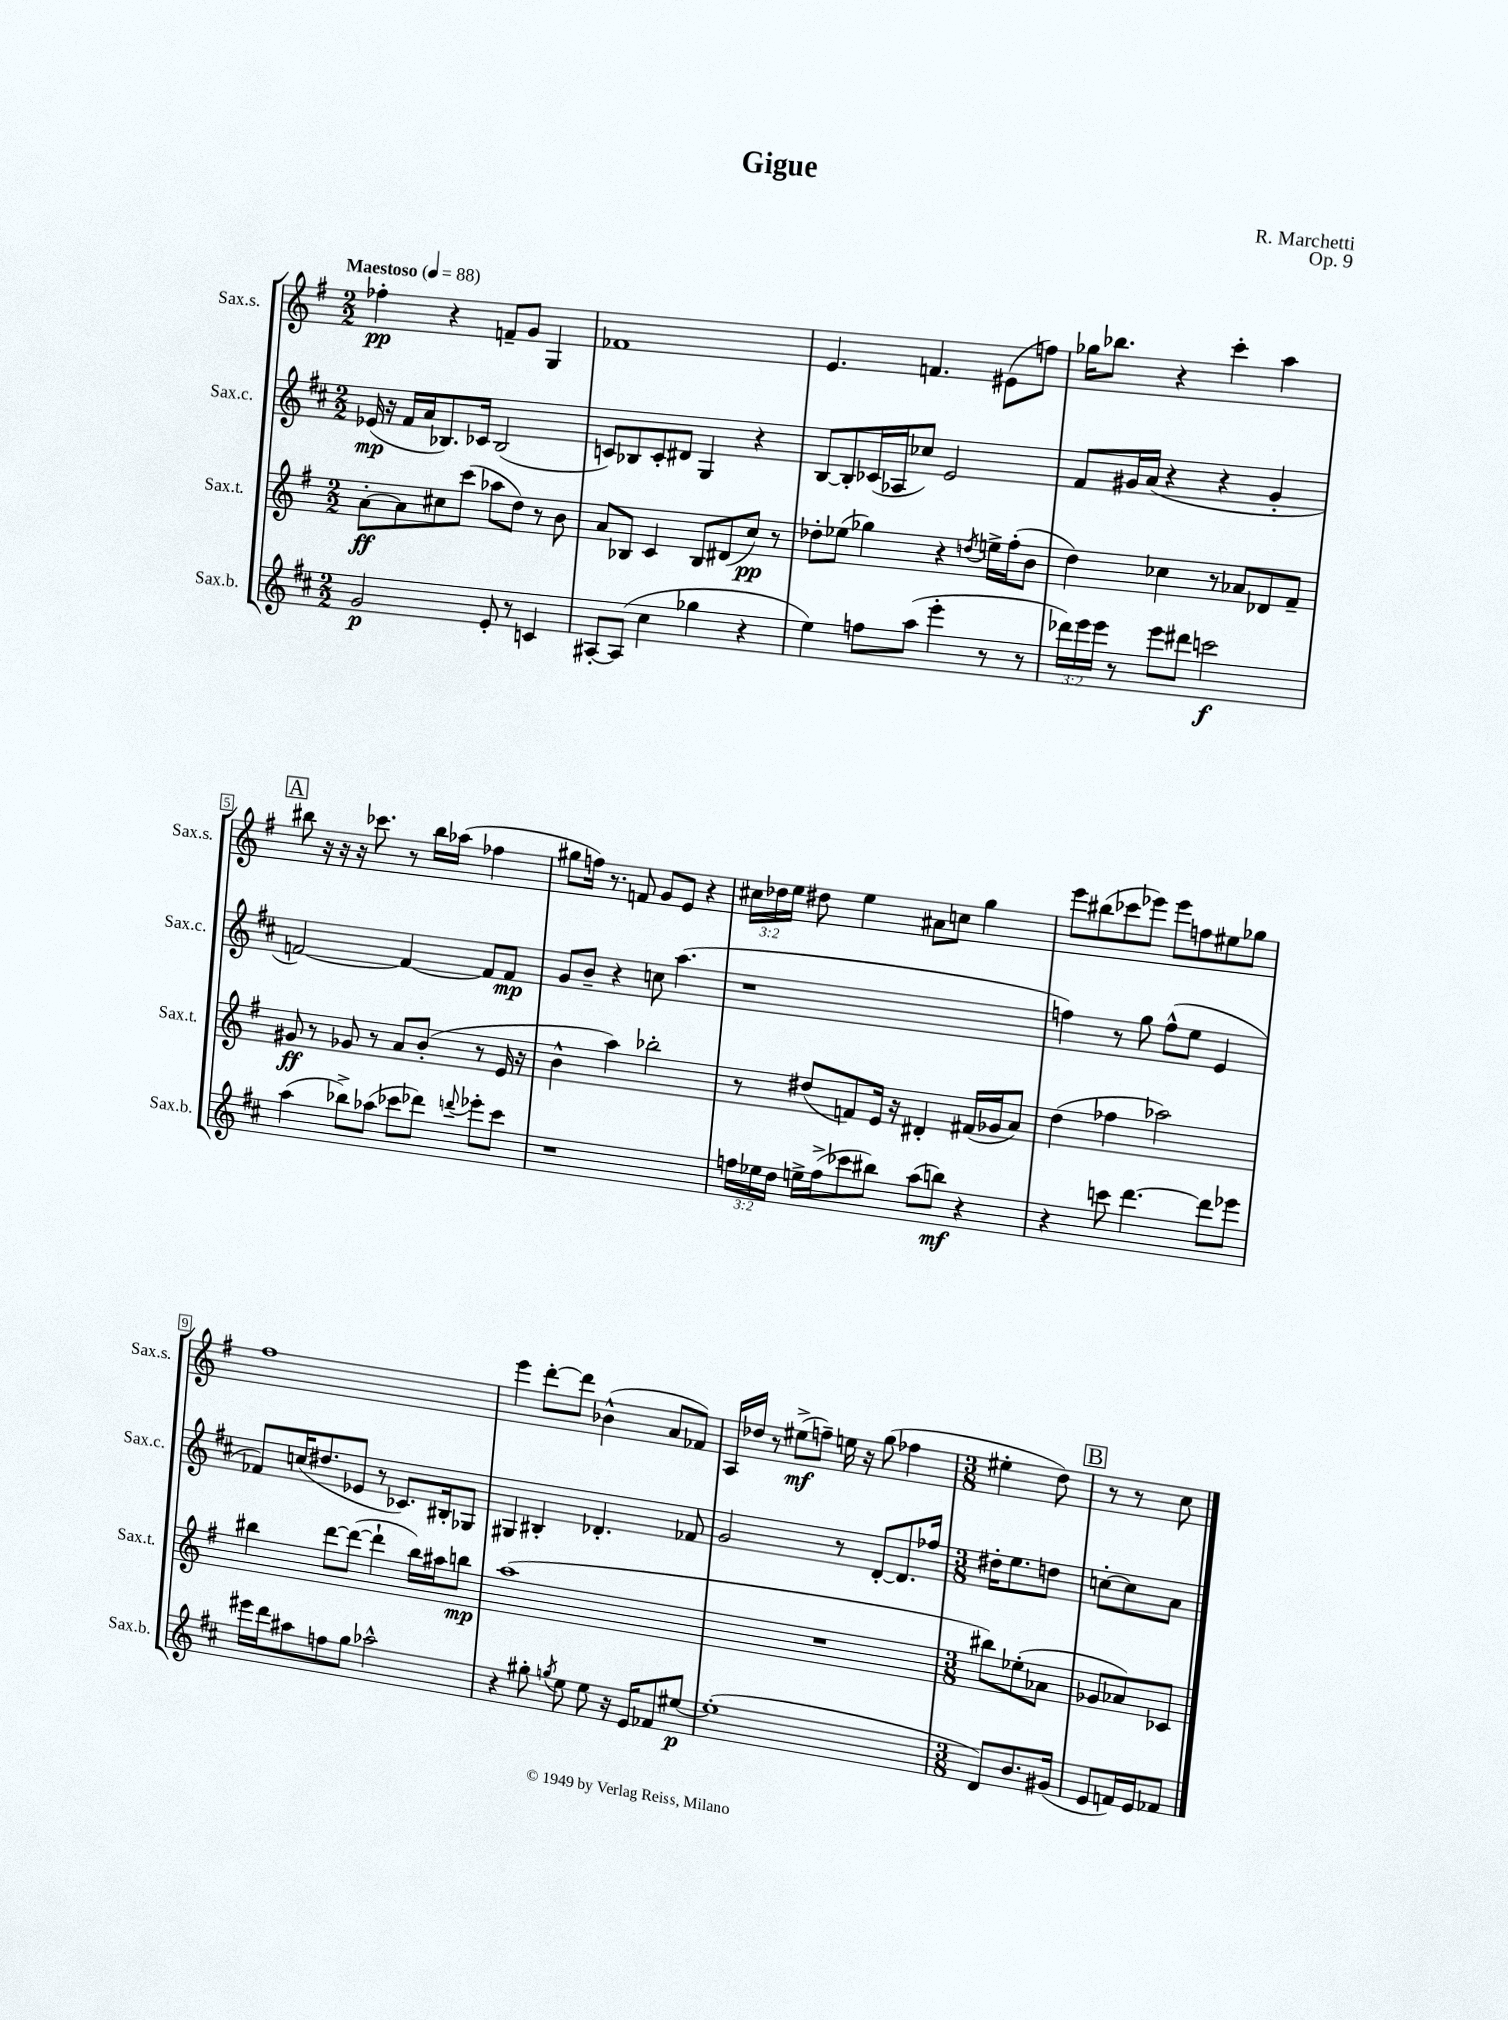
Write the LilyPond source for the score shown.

\header { title = "Gigue" composer = "R. Marchetti" opus = "Op. 9" }
<<
\new StaffGroup <<
\new Staff = "s0" \with { instrumentName = "Sax.s." shortInstrumentName = "Sax.s." } {
    \clef treble \key g \major \numericTimeSignature \time 2/2 \override Staff.TupletNumber.text = #tuplet-number::calc-fraction-text \tempo "Maestoso" 4 = 88
    \autoBeamOff fes''4-.\pp r4 f'8[-- g'8] g4 |
    fes'1 |
    e'4. f'4. eis'8[( f''8]) |
    ges''16[ bes''8.] r4 c'''4-. a''4 |
    \mark \markup { \box "A" } bis''8 r16 r16 r16 ces'''8. r8 bis''16[ aes''16]( fes''4 |
    gis''8[ f''16]) r8. f'8 g'8[ e'8] r4 |
    \tuplet 3/2 { cis''16[ des''16 e''16] } dis''8 e''4 ais'8[ c''8] g''4 |
    e'''8[ bis''8( ces'''8 ees'''8]) ees'''8[ f''8 eis''8 ges''8] |
    fis''1 |
    e'''4 d'''8[~-. d'''8] bes'4-^( a'8[ fes'8]) |
    a16[ des''16] r8 eis''8[->\mf( f''8]--) e''16 r16 g''8( fes''4 |
    \numericTimeSignature \time 3/8 eis''4-. d''8) |
    \mark \markup { \box "B" } r8 r8 c''8 \bar "|." |
}
\new Staff = "s1" \with { instrumentName = "Sax.c." shortInstrumentName = "Sax.c." } {
    \clef treble \key d \major \numericTimeSignature \time 2/2
    \autoBeamOff ees'16\mp( r16 fis'16[ a'16 bes8.) ces'16] bes2( |
    c'8[) bes8 c'8-. dis'8] g4 r4 |
    b8[~ b8-. ces'16( aes16 ces''8]) e'2 |
    fis'8[ gis'16 a'16]( r4 r4 gis'4-. |
    \mark \markup { \box "A" } f'2~) f'4~ f'8[ f'8]\mp |
    g'8[ b'8]-- r4 c''8 a''4.( |
    r1 |
    f''4) r8 g''8 f''8[-^( e''8] e'4 |
    fes'8[) c''16( dis''8. ees'8] r8 ces'8.[) bis16-. ges8] |
    gis4 bis4-. des'4.-. fes'8 |
    g'2 r8 d'8[~-. d'8. fes''16] |
    \numericTimeSignature \time 3/8 dis''16[-. e''8. d''8] |
    \mark \markup { \box "B" } c''8[~-. c''8 a'8] \bar "|." |
}
\new Staff = "s2" \with { instrumentName = "Sax.t." shortInstrumentName = "Sax.t." } {
    \clef treble \key g \major \numericTimeSignature \time 2/2
    \autoBeamOff a'8[~-.\ff a'8 cis''8 c'''8]( aes''8[ d''8]) r8 b'8 |
    a'8[ bes8] c'4 bes8[ dis'8( c''8]\pp) r8 |
    des''8[-. ees''8]( ges''4) r4 \acciaccatura { d''8 } e''16[-> fis''16-.( b'8] |
    d''4) ces''4 r8 aes'8[ des'8 fis'8]-- |
    \mark \markup { \box "A" } gis'8\ff r8 ges'8 r8 a'8[ b'8]-.( r8 e'16 r16 |
    b'4-^ a''4) bes''2-. |
    r8 dis''8[( f'8) e'16] r16 dis'4-. fis'16[( ges'16 a'8]) |
    d''4( fes''4 aes''2) |
    bis''4 d'''8[~ d'''8]~( d'''4-! bis''16[) ais''16 b''8]\mp |
    a''1( |
    R1 |
    \numericTimeSignature \time 3/8 bis''8[) ees''8-.( aes'8] |
    \mark \markup { \box "B" } ges'8[ aes'8) ces'8] \bar "|." |
}
\new Staff = "s3" \with { instrumentName = "Sax.b." shortInstrumentName = "Sax.b." } {
    \clef treble \key d \major \numericTimeSignature \time 2/2 \override Staff.TupletNumber.text = #tuplet-number::calc-fraction-text
    \autoBeamOff g'2\p e'8-. r8 c'4 |
    ais8[~-. ais8]( cis''4 ges''4 r4 |
    e''4) f''8[ a''8]( e'''4-. r8 r8 |
    \tuplet 3/2 { des'''16[) e'''16 e'''16] } r8 e'''8[ dis'''8] c'''2\f |
    \mark \markup { \box "A" } a''4( bes''8[->) aes''8]( ces'''8[ des'''8]) \appoggiatura { d'''8 } ees'''8[-. ces'''8] |
    r1 |
    \tuplet 3/2 { f''16[ ees''16 d''16] } e''16[-> f''16->( ces'''8 bis''8]) a''8[( b''8]\mf) r4 |
    r4 c'''8 d'''4.~ d'''8[ ees'''8] |
    eis'''16[ d'''16 ais''8 f''8 g''8] aes''2-^ |
    r4 gis''8-. \acciaccatura { g''8 } e''8 e''8 r16 e'16[ fes'8 eis''8]~\p |
    eis''1-.( |
    \numericTimeSignature \time 3/8 d'8[) b'8. gis'16]( |
    \mark \markup { \box "B" } e'8[ f'16) e'16 fes'8] \bar "|." |
}
>>
>>
\layout { \context { \Score \override BarNumber.stencil = #(make-stencil-boxer 0.1 0.3 ly:text-interface::print) } }
